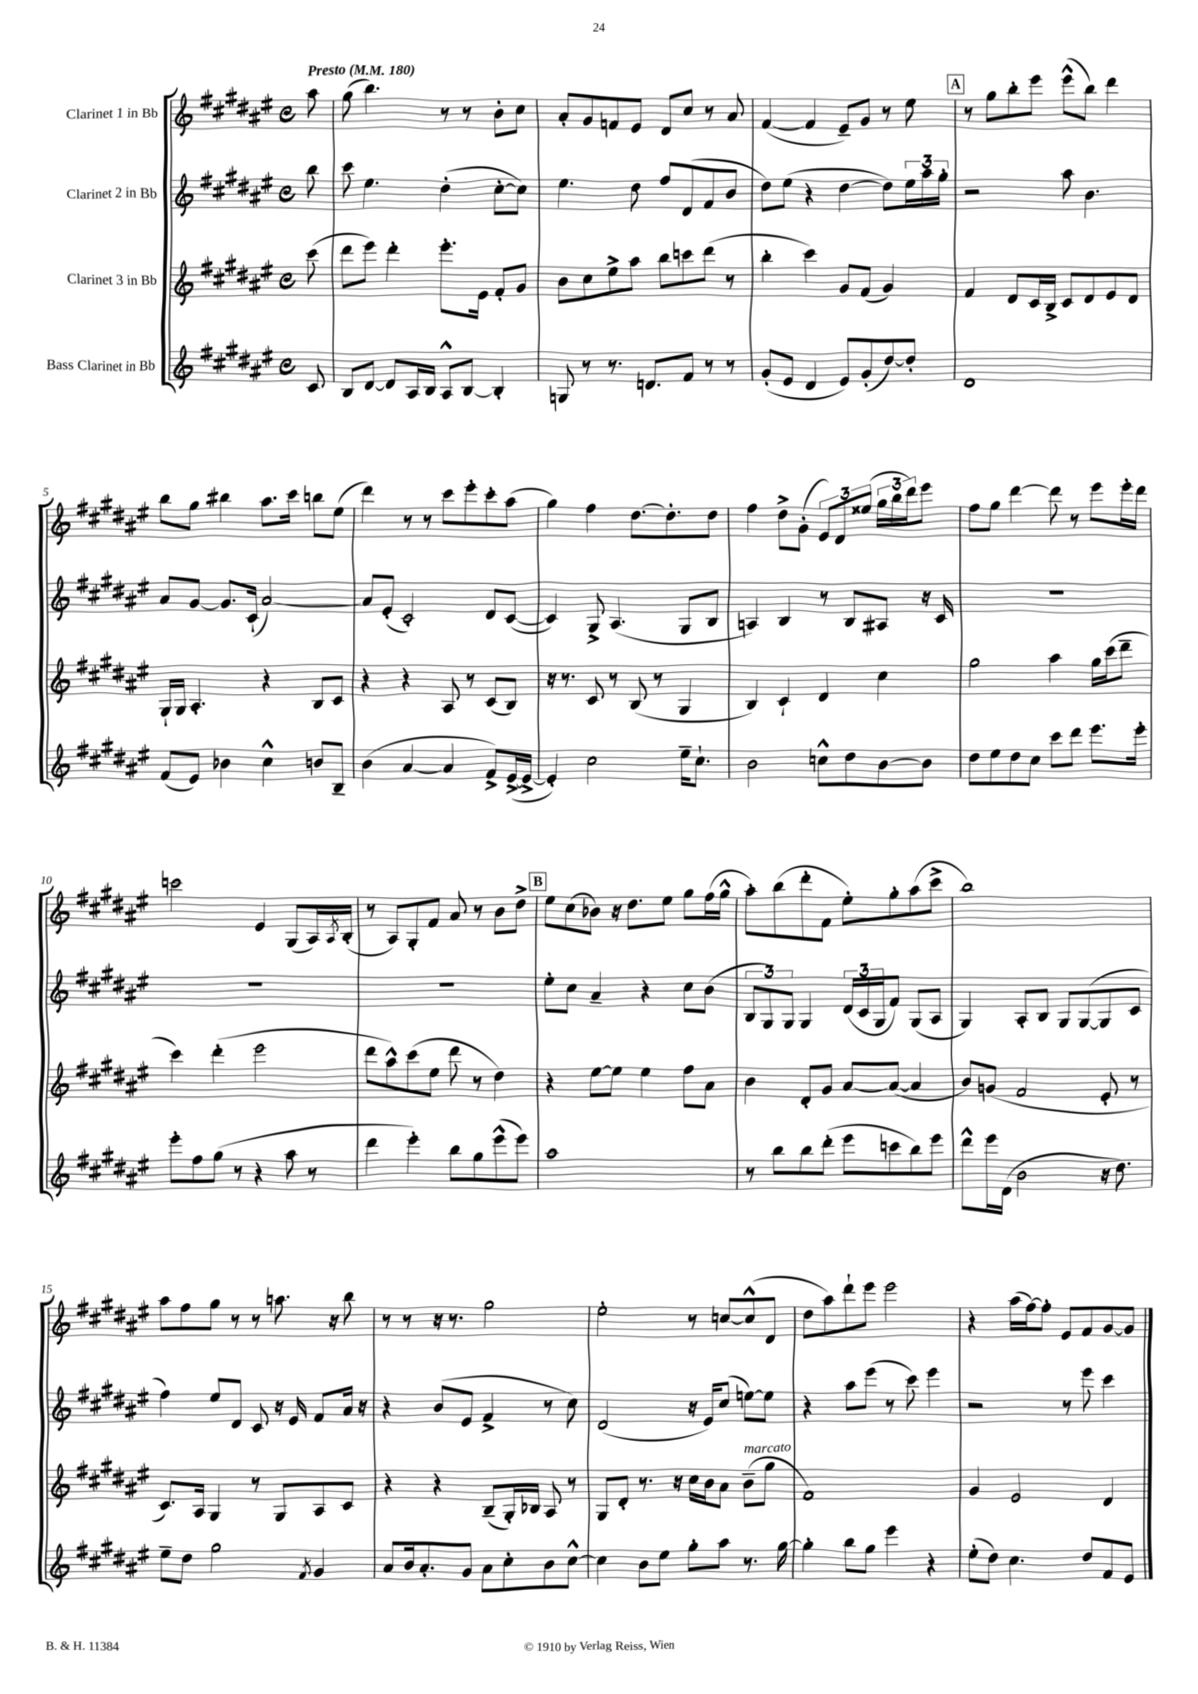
<<
\new StaffGroup <<
\new Staff = "s0" \with { instrumentName = "Clarinet 1 in Bb" } {
    \clef treble \key fis \major \defaultTimeSignature \time 4/4 \partial 8 \tempo "Presto" 4 = 180
    ais''8 |
    gis''8( b''4.) r8 r8 b'8-. cis''8 |
    ais'8-. gis'8 f'8 eis'8 dis'8 cis''8 r8 ais'8 |
    fis'4~( fis'4 eis'8--) gis'8 r8 eis''8 |
    \mark \markup { \box "A" } r8 gis''8 b''8-. eis'''8 eis'''8-^( b''8) dis'''4 |
    b''8 gis''8 bis''4 ais''8. cis'''16 b''8 eis''8( |
    dis'''4) r8 r8 cis'''8 eis'''8-. cis'''8-. ais''8( |
    gis''4) fis''4 dis''8.~ dis''8.-. dis''8 |
    fis''4 dis''8-> gis'8-.( \tuplet 3/2 { eis'8) dis'8 eisis''8( } \tuplet 3/2 { gis''16 b''16 dis'''16) } eis'''8 |
    fis''8 gis''8 dis'''4~ dis'''8 r8 eis'''8 eis'''16-. dis'''16 |
    c'''2 eis'4 gis8( ais16) \acciaccatura { ais8 } b16-.( |
    r8 ais8) gis8-. fis'8 ais'8 r8 b'8 dis''8-> |
    \mark \markup { \box "B" } eis''8 cis''8( bes'8) r16 dis''8. eis''8 gis''8 fis''16( gis''16-^ |
    ais''8-.) b''8( dis'''8-. fis'8 eis''8-.) gis''8-. ais''8( cis'''8-> |
    b''1) |
    ais''8 fis''8 gis''8 r8 r8 a''8. r16 b''8 |
    r8 r8 r16 r8. gis''2 |
    eis''2-. r8 c''8~ c''8-^( dis'8 |
    dis''8 ais''8) dis'''8-! eis'''8 eis'''2 |
    r4 ais''16( fis''16~) fis''8-. eis'8 fis'8 gis'8~ gis'8 \bar "|." |
}
\new Staff = "s1" \with { instrumentName = "Clarinet 2 in Bb" } {
    \clef treble \key fis \major \defaultTimeSignature \time 4/4 \partial 8
    b''8 |
    cis'''8 eis''4. dis''4-.( cis''8~-. cis''8) |
    eis''4. dis''8 fis''8 dis'8( fis'8 b'8 |
    dis''8) eis''8( r4 dis''4~ dis''8) \tuplet 3/2 { eis''16 ais''16 gis''16-. } |
    \mark \markup { \box "A" } r2 ais''8 b'4. |
    ais'8 gis'8~ gis'8. cis'16-!( ais'2~) |
    ais'8 eis'8-.( cis'2-.) dis'8 cis'8~( |
    cis'4) gis8-> ais4.( gis8 b8 |
    a4) b4 r8 b8 ais8 r16 cis'16 |
    R1 |
    R1 |
    R1 |
    \mark \markup { \box "B" } eis''8-. cis''8 ais'4-- r4 cis''8 b'8( |
    \tuplet 3/2 { b8 gis8) gis8 } gis4 \tuplet 3/2 { dis'16( cis'16 gis16 } fis'8) gis8( ais8 |
    gis4) ais8-. b8 gis8 gis8~( gis8 cis'8 |
    fis''4) eis''8 dis'8 cis'8 r16 eis'16 fis'8 ais'16 r16 |
    r4 b'8( eis'8 fis'4-> r8 cis''8) |
    dis'2( r16 eis'16) cis''8( e''8~) e''8 |
    r4 ais''8 eis'''8( r8 cis'''8) eis'''4 |
    r2 r8 eis'''8 cis'''4 \bar "|." |
}
\new Staff = "s2" \with { instrumentName = "Clarinet 3 in Bb" } {
    \clef treble \key fis \major \defaultTimeSignature \time 4/4 \partial 8
    cis'''8( |
    dis'''8 eis'''8) dis'''4-. eis'''8.-. eis'16 fis'8-. gis'8 |
    b'8 cis''8 eis''8-> ais''8 b''8 c'''8 dis'''8( r8 |
    b''4-. cis'''4) gis'8 fis'8( gis'4) |
    \mark \markup { \box "A" } fis'4 dis'8 cis'16 b16-> cis'8 dis'8 eis'8 dis'8 |
    gis16-! gis16 ais4.-. r4 b8 cis'8 |
    r4 r4 ais8 r8 cis'8( b8) |
    r16 r8. cis'8 r8 b8( r8 gis4 |
    b4) cis'4-! dis'4 cis''4 |
    gis''2 ais''4 gis''16 cis'''16( dis'''8-- |
    cis'''4) dis'''4-.( eis'''2 |
    dis'''8 ais''8-^) cis'''8( eis''8 dis'''8 r8 dis''4) |
    \mark \markup { \box "B" } r4 eis''8~ eis''8 eis''4 fis''8 ais'8 |
    b'4 dis'8-. gis'8 ais'8~ ais'8~( ais'4 |
    b'8) g'8( fis'2 eis'8-. r8 |
    cis'8.) ais16 gis4 r8 gis8 ais8 cis'8 |
    r4 r4 b8--( gis16-.) bes16 ais8 r8 |
    gis8 dis'8-. r8. r16 cis''16 b'16 ais'8 b'8--^\markup { \italic "marcato" }( gis''8 |
    fis'1) |
    gis'4 eis'2 dis'4 \bar "|." |
}
\new Staff = "s3" \with { instrumentName = "Bass Clarinet in Bb" } {
    \clef treble \key fis \major \defaultTimeSignature \time 4/4 \partial 8
    cis'8 |
    b8 dis'8~ dis'8 ais16 b16 ais8-^ b8~ b4-. |
    g8 r8 r8. d'8. fis'8 r8 r8 |
    gis'8-.( eis'8 dis'4 eis'8) gis'8-.( dis''8~) dis''8-. |
    \mark \markup { \box "A" } dis'1 |
    fis'8( eis'8) bes'4 cis''4-^ b'8 b8-- |
    b'4( ais'4~ ais'4 fis'8->) eis'16~->( eis'16~-> |
    eis'4-.) cis''2 eis''16-- cis''8.-! |
    b'2 c''8-^ dis''8 b'8~ b'8 |
    dis''8 eis''8 dis''8 cis''8 cis'''8 dis'''8 eis'''8. eis'''16-. |
    eis'''8-. fis''8 gis''8( r8 r4 ais''8 r8 |
    dis'''4 eis'''4-.) b''8 gis''8 eis'''8-^( eis'''8) |
    \mark \markup { \box "B" } ais''1 |
    r8 b''8 b''8 dis'''8-.( eis'''8 c'''8 b''8) eis'''8 |
    dis'''8-^ eis'''16 dis'16( b'2 r16 dis''8.) |
    eis''8-- dis''8 gis''2 \acciaccatura { fis'8 } gis'4 |
    ais'8 b'16 ais'8.-. gis'8 ais'8 cis''8-. b'8 cis''8~-^ |
    cis''4 b'8 eis''8 gis''8-. ais''8 r8. gis''16~ |
    gis''4-. b''8 gis''8 eis'''4 r4 |
    eis''8-.( dis''8) cis''4. dis''8 fis'8 eis'8 \bar "|." |
}
>>
>>
